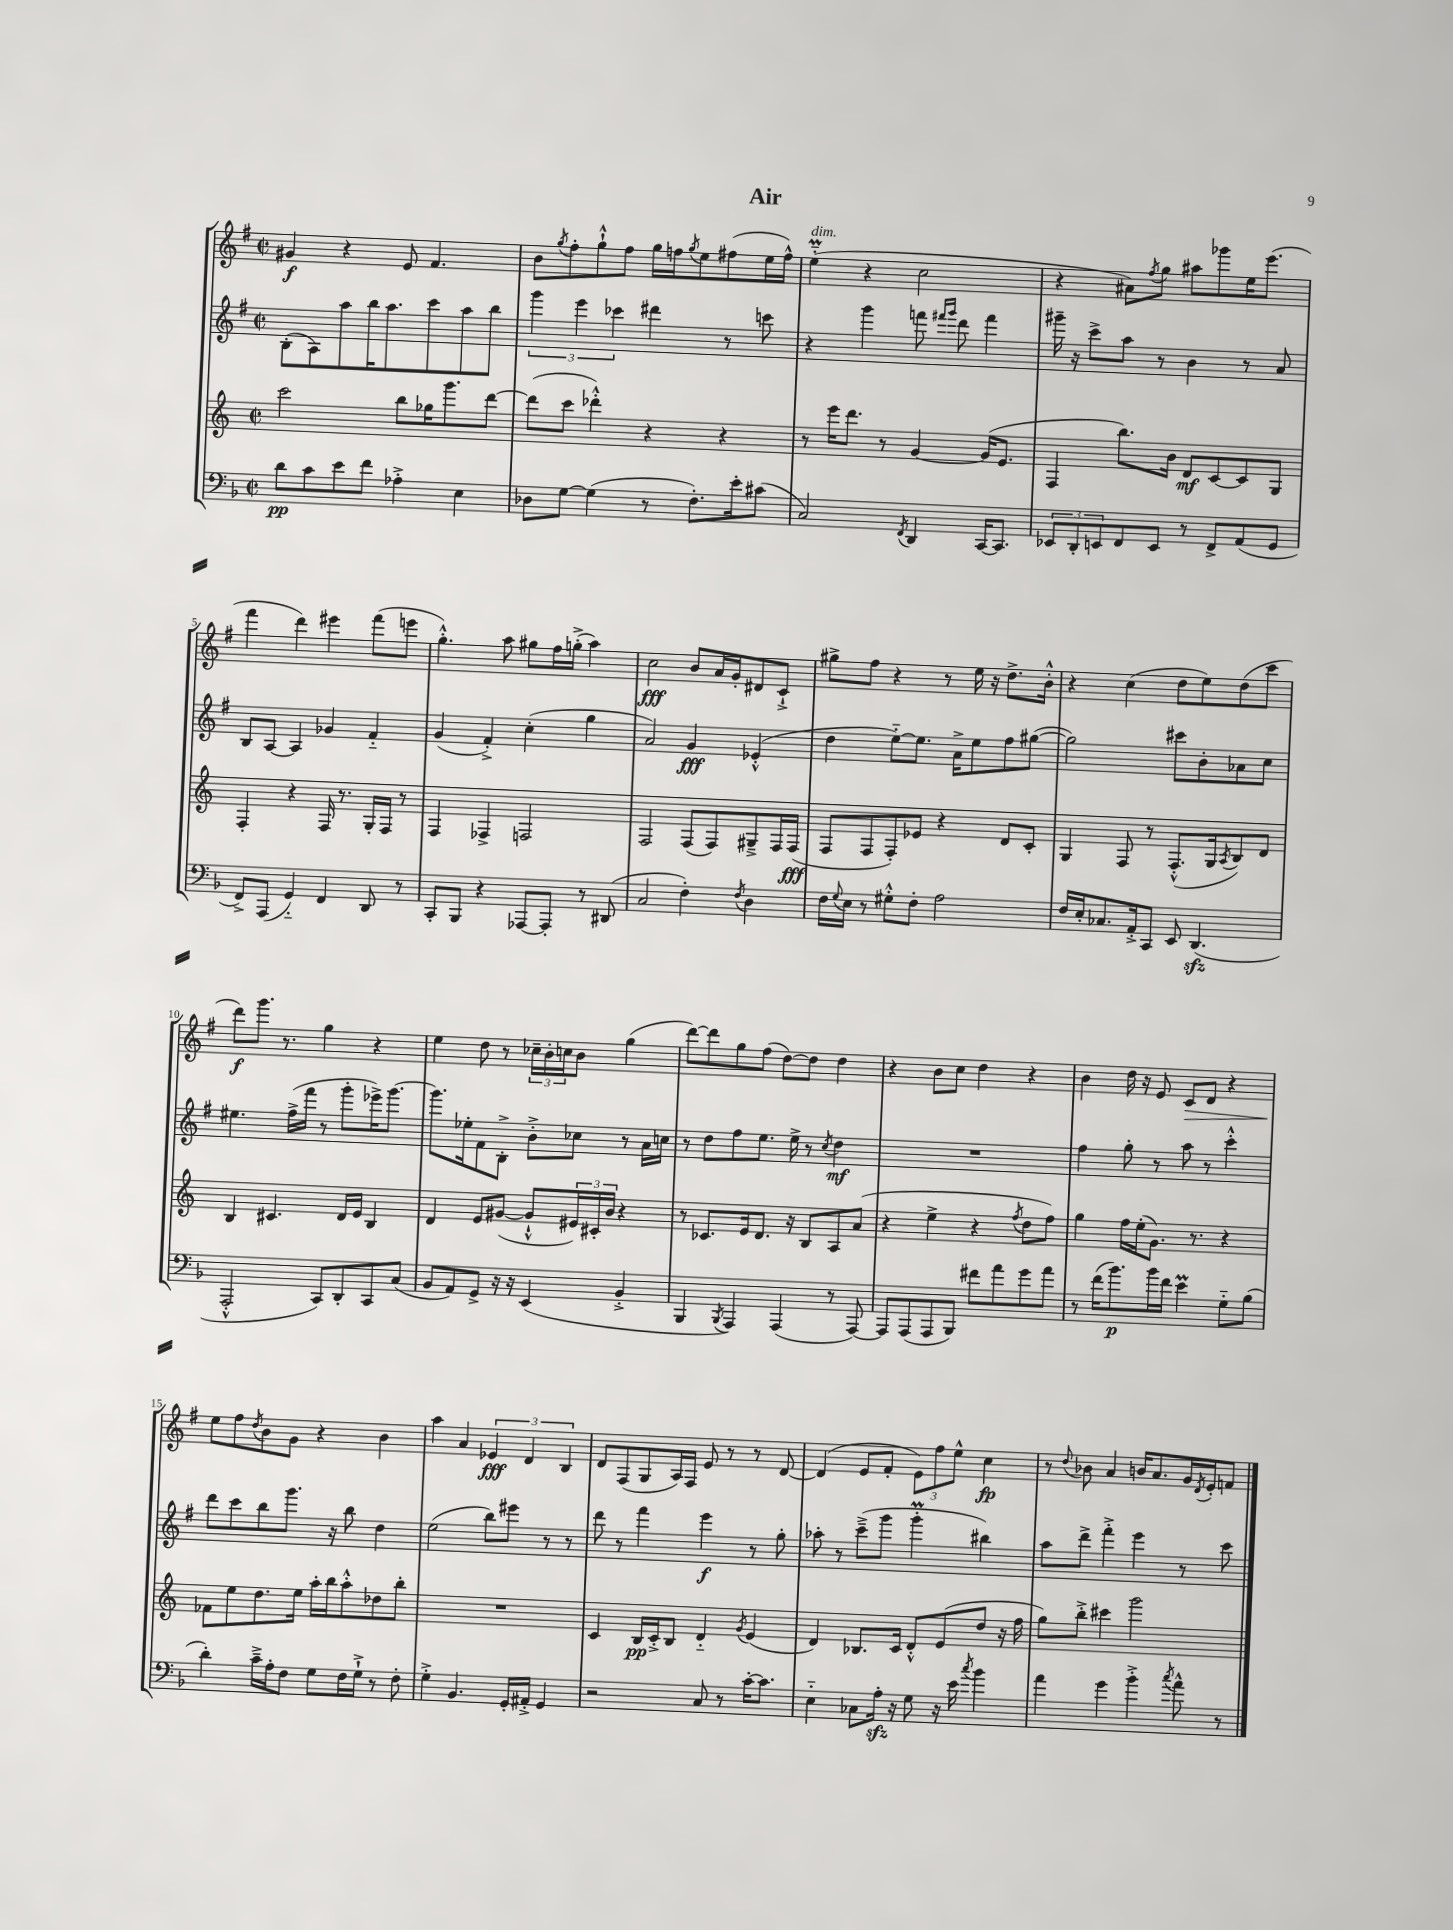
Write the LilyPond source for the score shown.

\header { title = "Air" }
<<
\new StaffGroup <<
\new Staff = "s0" {
    \clef treble \key g \major \defaultTimeSignature \time 2/2
    gis'4\f r4 e'8 fis'4. |
    b'8 \acciaccatura { g''8 } fis''8-. g''8-!-^ fis''8 g''16 f''16 \acciaccatura { g''8 } e''8 fis''8( e''16 fis''16-^) |
    e''4-_\prall^\markup { \italic "dim." }( r4 c''2 |
    r4 ais'8) \acciaccatura { fis''8 } g''8 ais''8 ges'''8 e''16 e'''8.( |
    fis'''4 d'''4) eis'''4 fis'''8( e'''8 |
    g''4.-.-^) a''8 gis''8 fis''16 g''16-.->( a''4) |
    c''2\fff b'8 a'16 g'16-. dis'8 c'8-!-> |
    gis''8-> fis''8 r4 r8 e''16 r16 d''8.-> b'16-.-^ |
    r4 c''4( d''8 e''8) d''8( c'''8 |
    d'''8\f) g'''8. r8. g''4 r4 |
    e''4 d''8 r8 \tuplet 3/2 { ces''16-- b'16-. c''16 } b'8 g''4( |
    d'''8~) d'''8 g''8 fis''8( d''8~) d''8 d''4 |
    r4 b'8 c''8 d''4 r4 |
    b'4 d''16 r16 e'8 c'8\> d'8 r4 |
    e''8\! fis''8 \acciaccatura { d''8 } b'8 g'8 r4 b'4 |
    a''4 a'4 \tuplet 3/2 { ees'4\fff d'4 b4 } |
    d'8 fis8( g8 a16) fis16 e'8 r8 r8 d'8~ |
    d'4( e'8 fis'8-. \tuplet 3/2 { e'8) fis''8 e''8-^ } c''4\fp |
    r8 \appoggiatura { d''8 } bes'8 a'4 b'16 a'8. g'16 \acciaccatura { d'8 } e'16-. f'8 \bar "|." |
}
\new Staff = "s1" {
    \clef treble \key g \major \defaultTimeSignature \time 2/2
    b8-.( a8) a''8 b''16 a''8. c'''8 a''8 b''8 |
    \tuplet 3/2 { g'''4 e'''4 ces'''4 } dis'''4 r8 c'''8 |
    r4 g'''4 f'''8 \grace { fis'''16 g'''16 } d'''8 fis'''4 |
    gis'''16-- r16 c'''8-> a''8 r8 b'4 r8 a'8 |
    b8 a8~ a4 ges'4 fis'4-_ |
    g'4( fis'4-.->) c''4-.( g''4 |
    a'2) g'4\fff ees'4-.-^( |
    d''4 e''8~-_) e''8. a'16-> e''8 fis''8 gis''8~( |
    gis''2) cis'''8 b'8-. aes'8 c''8 |
    eis''4. fis''16->( fis'''16 r8 g'''8-. ees'''16->) g'''8.~ |
    g'''8. ees''16-. fis'8 b8-.-> b'8-.-> ces''8 r8 a'16 c''16 |
    r8 d''8 fis''8 e''8. e''16-> r8 \acciaccatura { c''8 } d''4\mf |
    R1 |
    fis''4 g''8-. r8 a''8 r8 c'''4-.-^ |
    d'''8 c'''8 b''8 g'''8. r16 b''8 d''4 |
    e''2( b''8) eis'''8 r8 r8 |
    d'''8 r8 fis'''4 e'''4\f r8 g''8-. |
    aes''8-. r8 c'''8--->( g'''8 g'''4-.\prall bis''4) |
    a''8 d'''8-> fis'''4-.-> e'''4 r8 c'''8 \bar "|." |
}
\new Staff = "s2" {
    \clef treble \key c \major \defaultTimeSignature \time 2/2
    c'''2 b''8 ges''16 g'''8. d'''8~ |
    d'''8( c'''8 des'''4-.-^) r4 r4 |
    r8 e'''16 d'''8. r8 g'4~ g'16( e'8. |
    f4 b''8.) b'16 d'8\mf c'8~ c'8 g8 |
    f4-. r4 f16 r8. g16-. f16 r8 |
    f4 fes4-> f2 |
    f2 f8( f8) gis8---> f16 f16\fff( |
    f8 f8 f8-.) ees'8 r4 d'8 c'8-. |
    g4 f8 r8 f8.-.-^( g16 \acciaccatura { a8 } b8) d'8 |
    b4 cis'4. d'16 e'16 b4 |
    d'4 e'8 gis'8~( gis'8-!-^ \tuplet 3/2 { eis'16) cis'16-. b'16 } r4 |
    r8 ces'8. e'16 d'8. r16 b8 a8 a'8( |
    r4 e''4-> r4 \acciaccatura { f''8 } d''8 f''8) |
    g''4 f''16 e''16-.( g'8.) r8. r4 |
    fes'8 e''8 d''8. e''16 a''16-. b''16 a''8-.-^ des''8 b''8-. |
    R1 |
    c'4 b16\pp c'16-.-> b8 d'4-_ \acciaccatura { g'8 } e'4( |
    d'4) bes8. c'16 d'8-.-^ e'8( d''8 r16 f''16 |
    g''8) b''8-.-> cis'''4 g'''2 \bar "|." |
}
\new Staff = "s3" {
    \clef bass \key f \major \defaultTimeSignature \time 2/2
    d'8\pp c'8 e'8 f'8 aes4-.-> e4 |
    des8 g8~ g4( r8 f8.-.) e'16-. cis'8( |
    c2) \acciaccatura { f,8 } d,4 c,16~ c,8. |
    \tuplet 3/2 { ees,8 d,8-. e,8 } f,8 e,8 r8 f,8-> a,8( g,8 |
    f,8->) a,,8( g,4-_) f,4 d,8 r8 |
    c,8-. bes,,8 r4 aes,,8~ aes,,8-. r8 dis,8( |
    c2 f4-.) \acciaccatura { f8 } d4 |
    f16 \appoggiatura { g8 } e16 r8 gis8-.-^ f8-. a2 |
    f16 e16-. ces8. a,16-.-> c,8 e,8 d,4.\sfz( |
    a,,2-.-^ c,8) d,8-. c,8 c8( |
    bes,8 a,8) g,8-> r16 r16 e,4( bes,4-.-> |
    bes,,4 \acciaccatura { bes,,8 } a,,4) a,,4( r8 a,,8~) |
    a,,8 a,,8( a,,8 bes,,8) fis'8 a'8 g'8 a'8 |
    r8 f'16( bes'8.\p) bes'16 f'16 e'4\prall g8-_ bes8( |
    d'4-.) c'16---> a16-. f8 g8 f16 g16-!-> r8 f8-. |
    g4-.-> bes,4. g,16-. ais,16-.-> g,4 |
    r2 c8 r8 c'16~-. c'8. |
    e4-_ ces8 a16-.\sfz r16 g8 r16 e'16 \acciaccatura { c''8 } bes'4 |
    a'4 g'4 bes'4-.-> \acciaccatura { c''8 } a'8-^ r8 \bar "|." |
}
>>
>>
